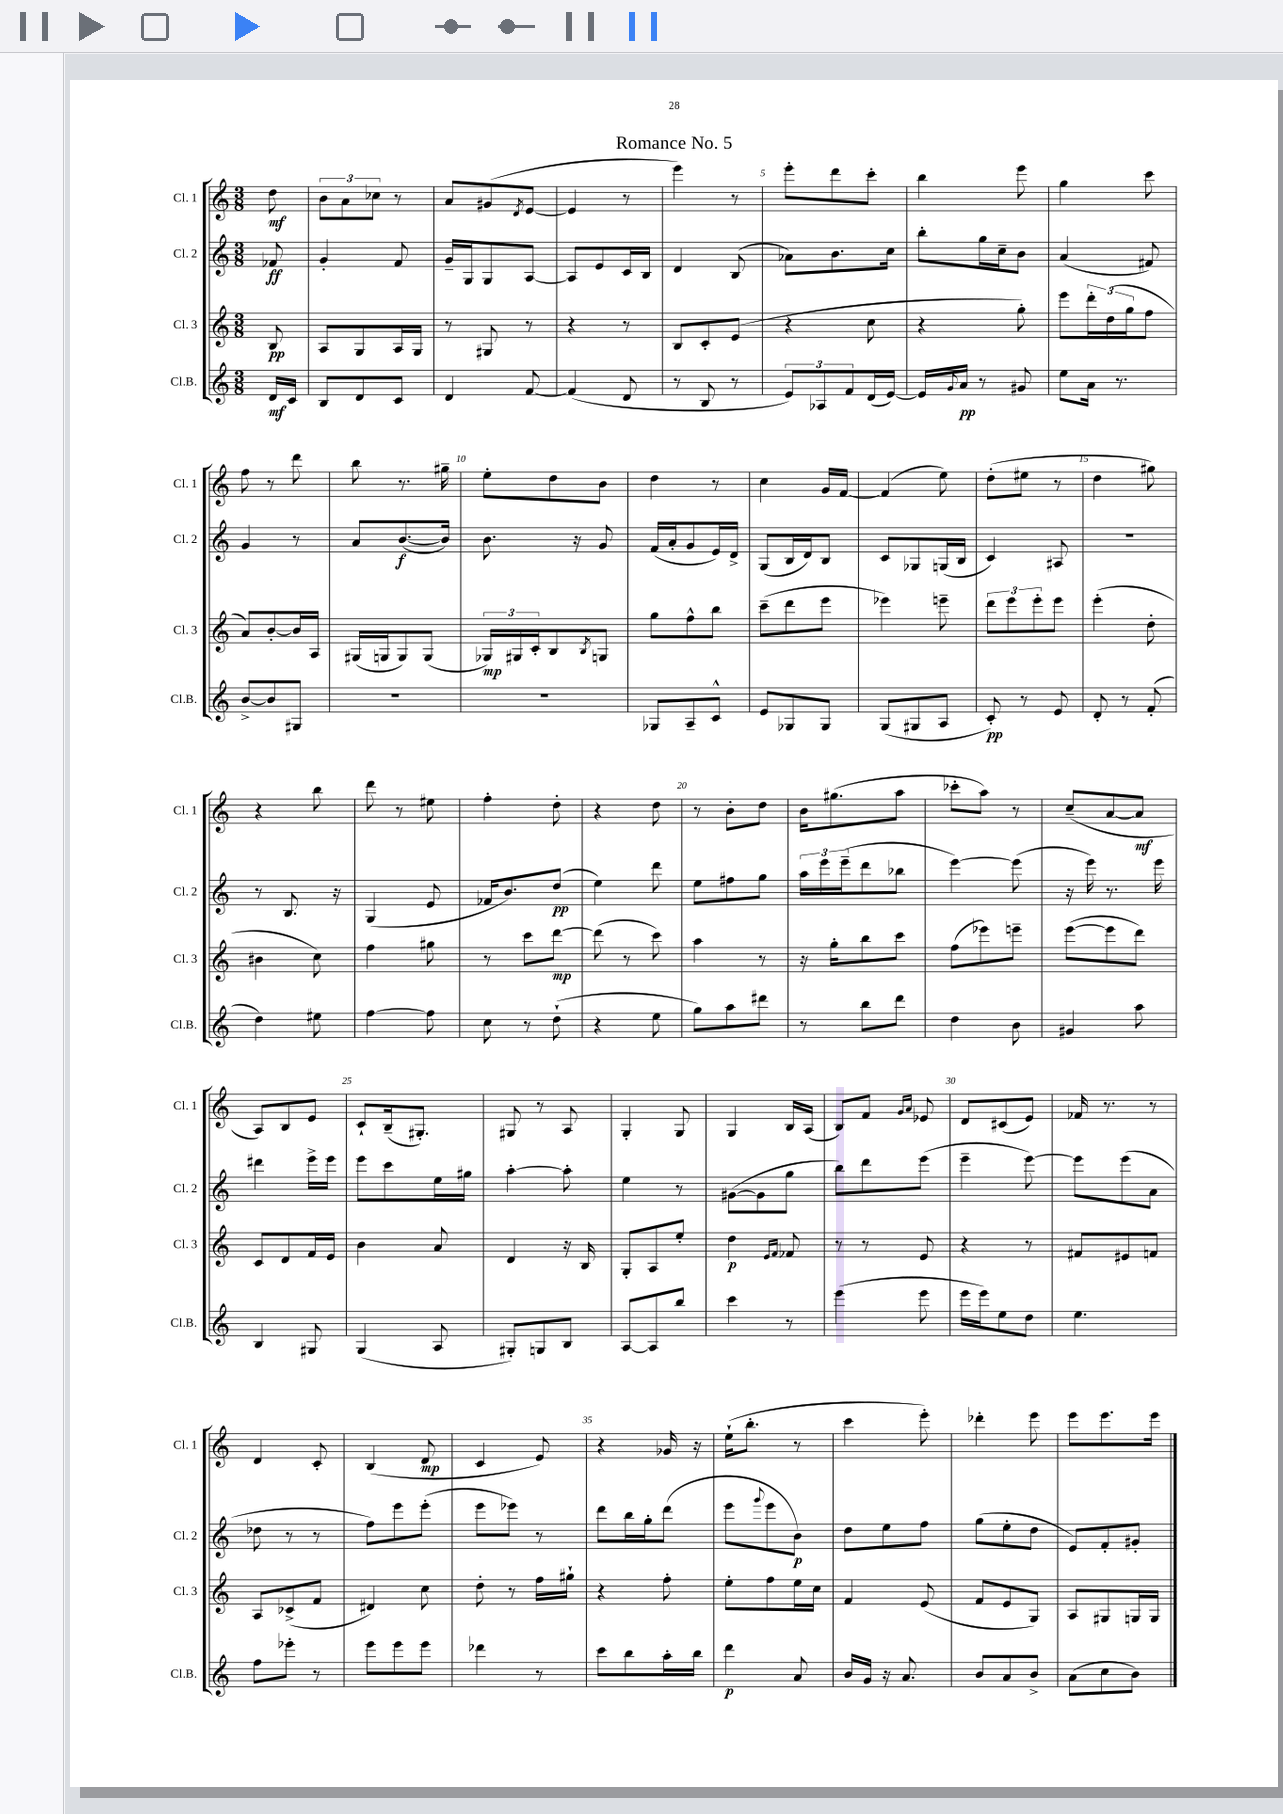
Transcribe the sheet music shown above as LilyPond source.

\header { title = "Romance No. 5" }
<<
\new StaffGroup <<
\new Staff = "s0" \with { instrumentName = "Cl. 1" shortInstrumentName = "Cl. 1" } {
    \clef treble \key c \major \numericTimeSignature \time 3/8 \partial 8
    d''8\mf |
    \tuplet 3/2 { b'8 a'8 ces''8 } r8 |
    a'8 gis'8( \acciaccatura { d'8 } e'8~ |
    e'4 r8 |
    e'''4) r8 |
    e'''8-. d'''8 c'''8-. |
    b''4 e'''8 |
    g''4 c'''8 |
    f''8 r8 d'''8 |
    b''8 r8. gis''16-- |
    e''8-. d''8 b'8 |
    d''4 r8 |
    c''4 g'16 f'16~ |
    f'4( e''8) |
    d''8-.( eis''8 r8 |
    d''4 gis''8) |
    r4 b''8 |
    d'''8 r8 eis''8 |
    f''4-. d''8-. |
    r4 d''8 |
    r8 b'8-. d''8 |
    b'16 gis''8.( a''8 |
    ces'''8-. a''8) r8 |
    c''8--( a'8~ a'8\mf |
    a8) b8 e'8 |
    c'8-! b16--( gis8.-.) |
    gis8 r8 a8 |
    g4-. g8 |
    g4 b16 a16( |
    b8) f'8 \grace { g'16 a'16 } ees'8 |
    d'8 cis'8( e'8) |
    fes'16 r8. r8 |
    d'4 c'8-. |
    b4( d'8\mp |
    c'4 e'8) |
    r4 ges'16 r16 |
    e''16-!( b''8.-. r8 |
    c'''4 e'''8-.) |
    des'''4-. e'''8 |
    e'''8 e'''8. e'''16 \bar "|." |
}
\new Staff = "s1" \with { instrumentName = "Cl. 2" shortInstrumentName = "Cl. 2" } {
    \clef treble \key c \major \numericTimeSignature \time 3/8 \partial 8
    fes'8\ff |
    g'4-. f'8 |
    g'16-- g16 g8 a8~ |
    a8 e'8 c'16 b16 |
    d'4 b8( |
    aes'8) b'8. c''16 |
    b''8-. g''16 c''16-- b'8 |
    a'4( fis'8) |
    g'4 r8 |
    a'8 b'8.~\f( b'16) |
    b'8. r16 g'8 |
    f'16( a'16-. g'8 e'16) d'16-> |
    g8( b16 d'16) b8 |
    c'8 ges8 g16( b16 |
    c'4) ais8 |
    R4. |
    r8 b8. r16 |
    g4( e'8 |
    fes'16 b'8.) d''8\pp( |
    e''4) d'''8 |
    e''8 fis''8 g''8 |
    \tuplet 3/2 { a''16 e'''16 e'''16--( } d'''8 bes''8 |
    e'''4~) e'''8( |
    r16 e'''16) r8. e'''16 |
    dis'''4 e'''16-> e'''16 |
    e'''8 c'''8 e''16 gis''16 |
    a''4~-. a''8-. |
    e''4 r8 |
    gis'8~( gis'8 g''8 |
    b''8) d'''8 e'''8( |
    e'''4-- e'''8~) |
    e'''8 e'''8( a'8 |
    des''8 r8 r8 |
    f''8) e'''8 e'''8-.( |
    e'''8 ees'''8) r8 |
    d'''8 b''16 g''16-. d'''8( |
    e'''8 \appoggiatura { g'''8 } e'''8 b'8\p) |
    d''8 e''8 f''8 |
    g''8( e''8-. d''8 |
    e'8) f'8-. gis'8-. \bar "|." |
}
\new Staff = "s2" \with { instrumentName = "Cl. 3" shortInstrumentName = "Cl. 3" } {
    \clef treble \key c \major \numericTimeSignature \time 3/8 \partial 8
    b8\pp |
    a8 g8 a16 g16 |
    r8 gis8 r8 |
    r4 r8 |
    b8 c'8-. e'8( |
    r4 c''8 |
    r4 g''8-.) |
    e'''8 \tuplet 3/2 { d'''16-. d''16( g''16 } f''8 |
    a'8) b'8~-. b'16 a16 |
    gis16( g16 g8) g8( |
    \tuplet 3/2 { ges16\mp) gis16 c'16-. } b8 \acciaccatura { b8 } g8 |
    g''8 f''8-^ b''8 |
    c'''8--( d'''8 e'''8 |
    ees'''4) e'''8-- |
    \tuplet 3/2 { d'''8 e'''8 e'''8-. } e'''8 |
    e'''4-.( d''8-. |
    bis'4 c''8) |
    f''4 gis''8 |
    r8 c'''8 d'''8~\mp |
    d'''8( r8 c'''8) |
    a''4 r8 |
    r16 g''16-. b''8 c'''8 |
    f''8( ees'''8) e'''8-- |
    e'''8~( e'''8 d'''8) |
    c'8 d'8 f'16 e'16 |
    b'4 a'8 |
    d'4 r16 b16 |
    g8-. a8 e''8-. |
    d''4\p \grace { e'16 f'16 } fes'8 |
    r8 r8 e'8 |
    r4 r8 |
    fis'8 eis'8 f'8 |
    a8 ces'8->( f'8 |
    dis'4) c''8 |
    d''8-. r8 f''16 gis''16-! |
    r4 f''8-. |
    e''8-. f''8 e''16 c''16 |
    f'4 e'8( |
    f'8 e'8 g8) |
    a8 gis8 g16 g16 \bar "|." |
}
\new Staff = "s3" \with { instrumentName = "Cl.B." shortInstrumentName = "Cl.B." } {
    \clef treble \key c \major \numericTimeSignature \time 3/8 \partial 8
    d'16\mf c'16 |
    b8 d'8 c'8 |
    d'4 f'8~ |
    f'4( d'8 |
    r8 b8 r8 |
    \tuplet 3/2 { e'8) aes8 f'8 } d'16( e'16~) |
    e'16 \appoggiatura { g'8 } a'16\pp r8 gis'8 |
    e''8 a'16 r8. |
    b'8~-> b'8 gis8 |
    R4. |
    R4. |
    ges8 a8-- c'8-^ |
    e'8 ges8 ges8 |
    g8( gis8 a8 |
    c'8-.\pp) r8 e'8 |
    d'8-. r8 f'8-.( |
    d''4) eis''8 |
    f''4~ f''8 |
    c''8 r8 d''8-!( |
    r4 e''8 |
    g''8) a''8 dis'''8 |
    r8 b''8 d'''8 |
    d''4 b'8 |
    gis'4 a''8 |
    b4 gis8 |
    g4( a8 |
    gis8-.) g8 b8 |
    a8~ a8 b''8 |
    c'''4 r8 |
    e'''4( e'''8 |
    e'''16 e'''16) e''8 d''8 |
    e''4. |
    f''8 ees'''8-. r8 |
    e'''8 e'''8 e'''8 |
    des'''4 r8 |
    c'''8 b''8 a''16-. b''16 |
    d'''4\p a'8 |
    b'16 g'16 r16 a'8. |
    b'8 a'8 b'8-> |
    a'8( c''8 b'8) \bar "|." |
}
>>
>>
\layout { \context { \Score \override BarNumber.break-visibility = ##(#f #t #t) barNumberVisibility = #(every-nth-bar-number-visible 5) } }
